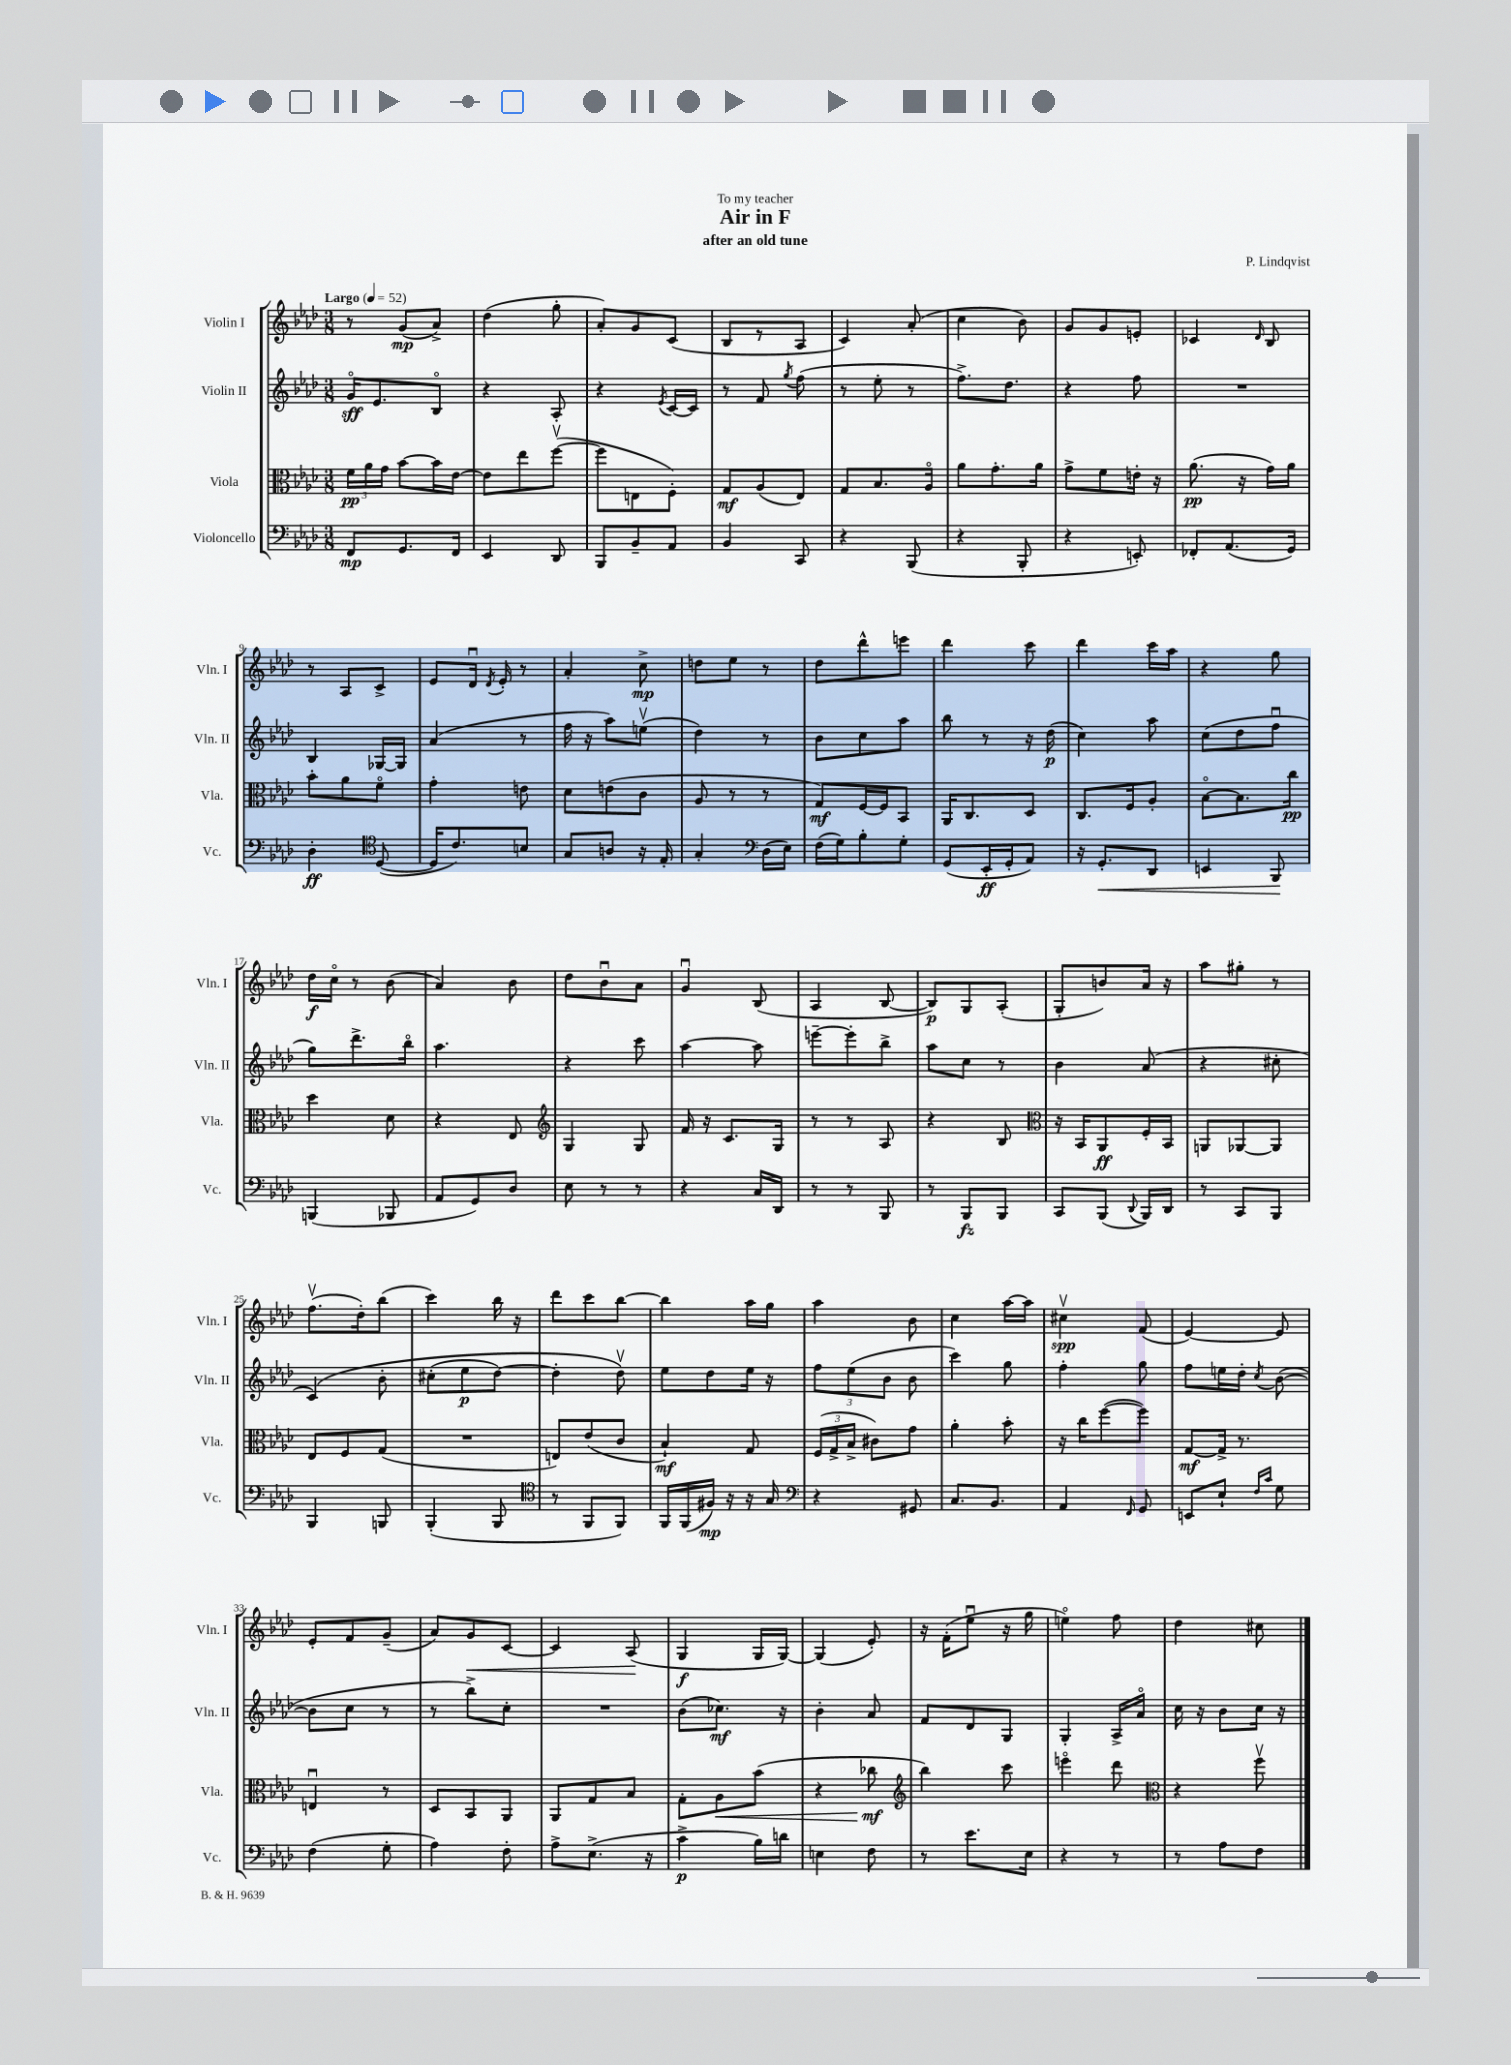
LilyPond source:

\header { title = "Air in F" composer = "P. Lindqvist" subtitle = "after an old tune" dedication = "To my teacher" }
<<
\new StaffGroup <<
\new Staff = "s0" \with { instrumentName = "Violin I" shortInstrumentName = "Vln. I" } {
    \clef treble \key aes \major \numericTimeSignature \time 3/8 \tempo "Largo" 4 = 52
    \autoBeamOff r8 g'8[\mp( aes'8]->) |
    des''4( g''8-. |
    aes'8[-.) g'8 c'8]( |
    bes8[ r8 aes8] |
    c'4) aes'8-.( |
    c''4 bes'8) |
    g'8[ g'8 e'8]-. |
    ces'4 \grace { des'16 } bes8 |
    r8 aes8[ c'8]-> |
    ees'8[ des'16]\downbow \acciaccatura { des'8 } ees'16-. r8 |
    aes'4-. c''8->\mp |
    d''8[ ees''8] r8 |
    des''8[ des'''8-^ e'''8] |
    des'''4 c'''8 |
    des'''4 c'''16[ aes''16] |
    r4 g''8 |
    des''16[\f c''16]\flageolet r8 bes'8( |
    aes'4) bes'8 |
    des''8[ bes'8\downbow aes'8] |
    g'4\downbow bes8( |
    aes4 bes8~ |
    bes8[\p) g8 aes8]-.( |
    g8[-. b'8) aes'16] r16 |
    aes''8[ gis''8]-. r8 |
    f''8.[\upbow( des''16-.) bes''8]( |
    c'''4) bes''16 r16 |
    des'''8[ c'''8 bes''8]~ |
    bes''4 aes''16[ g''16] |
    aes''4 bes'8 |
    c''4 aes''16[~ aes''16] |
    cis''4\upbow\spp f'8( |
    ees'4~) ees'8 |
    ees'8[-. f'8 g'8]--( |
    aes'8[) g'8\< c'8]~ |
    c'4 aes8\!( |
    g4\f g16[ g16]~) |
    g4( ees'8-.) |
    r16 f'16[-.( ees''8]\downbow r16 g''16 |
    e''4\flageolet) f''8 |
    des''4 cis''8 \bar "|." |
}
\new Staff = "s1" \with { instrumentName = "Violin II" shortInstrumentName = "Vln. II" } {
    \clef treble \key aes \major \numericTimeSignature \time 3/8
    \autoBeamOff g'16[\flageolet\sff ees'8. bes8]\flageolet |
    r4 aes8-. |
    r4 \acciaccatura { ees'8 } c'16[~ c'16] |
    r8 f'8 \acciaccatura { g''8 } f''8( |
    r8 ees''8-. r8 |
    f''8.[->) des''8.] |
    r4 f''8 |
    R4. |
    bes4 ges16[~ ges16] |
    aes'4( r8 |
    f''16 r16 aes''8[) e''8]\upbow( |
    des''4) r8 |
    bes'8[ c''8 aes''8] |
    bes''8 r8 r16 des''16\p( |
    c''4) aes''8 |
    c''8[( des''8 f''8]\downbow |
    g''8[) des'''8.-> bes''16]\flageolet |
    aes''4. |
    r4 c'''8 |
    aes''4~ aes''8 |
    e'''8[~-- e'''8-. bes''8]-> |
    aes''8[ c''8] r8 |
    bes'4 aes'8( |
    r4 cis''8-. |
    c'4)\( bes'8-. |
    cis''8[-.( ees''8\p des''8]~) |
    des''4-. des''8\upbow\) |
    ees''8[ des''8 ees''16] r16 |
    \tuplet 3/2 { f''8[ ees''8( bes'8] } bes'8 |
    c'''4) g''8 |
    f''4-. g''8 |
    f''8[ e''16 des''16]-. \acciaccatura { c''8 } bes'8~( |
    bes'8[ c''8] r8 |
    r8 bes''8[->) c''8]-. |
    R4. |
    bes'8[( ces''8.]\mf) r16 |
    bes'4-. aes'8 |
    f'8[ des'8 g8] |
    g4-. aes16[-> aes'16]\flageolet |
    c''16 r16 bes'8[ c''16] r16 \bar "|." |
}
\new Staff = "s2" \with { instrumentName = "Viola" shortInstrumentName = "Vla." } {
    \clef alto \key aes \major \numericTimeSignature \time 3/8
    \autoBeamOff \tuplet 3/2 { f'16[\pp aes'16 g'16] } bes'8[~ bes'16 ees'16]~ |
    ees'8[ ees''8 f''8]~\upbow( |
    f''8[ e8 f8]-.) |
    g8[\mf aes8( ees8]) |
    g8[ bes8. aes16]\flageolet |
    aes'8[ g'8.-. aes'16] |
    g'8[-> f'8 e'16]-. r16 |
    aes'8.\pp( r16 g'16[) aes'16] |
    bes'8[-. aes'8 f'8]\flageolet |
    g'4-. e'8 |
    des'8[ e'8( c'8] |
    aes8 r8 r8 |
    g8[\mf) f16~ f16 bes,8] |
    aes,16[ c8. des8] |
    c8.[ f16 aes8]-. |
    bes8[~\flageolet bes8. c''16]\pp |
    des''4 des'8 |
    r4 ees8 |
    \clef treble g4 g8 |
    f'16 r16 c'8.[ g16] |
    r8 r8 aes8 |
    r4 bes8 |
    \clef alto r16 bes,16[ aes,8\ff f16-. bes,16] |
    a,8[ aes,8~ aes,8] |
    ees8[ f8 g8]( |
    R4. |
    e8[) ees'8( c'8] |
    bes4-!\mf) g8 |
    \tuplet 3/2 { f16[( g16-> bes16]-> } cis'8[) g'8] |
    aes'4-. bes'8-. |
    r16 c''16[ f''8~( f''8]) |
    g8[~\mf g16]-> r8. |
    e4\downbow r8 |
    des8[ bes,8 aes,8] |
    aes,8[ g8 bes8] |
    g8[-. aes8\< bes'8]( |
    r4 ces''8\mf\! |
    \clef treble bes''4) c'''8 |
    e'''4\flageolet des'''8 |
    \clef alto r4 f''8\upbow \bar "|." |
}
\new Staff = "s3" \with { instrumentName = "Violoncello" shortInstrumentName = "Vc." } {
    \clef bass \key aes \major \numericTimeSignature \time 3/8
    \autoBeamOff f,8[\mp g,8. f,16] |
    ees,4 des,8 |
    bes,,8[ bes,8-- aes,8] |
    bes,4 c,8 |
    r4 bes,,8( |
    r4 bes,,8-. |
    r4 e,8-.) |
    fes,8[-. aes,8.( g,16]) |
    des4-.\ff \clef tenor des8~( |
    des16[ c'8.) b8] |
    g8[ a8] r16 ees16-. |
    g4-. \clef bass des16[( ees16]) |
    f16[( g16) bes8-. g8]-. |
    g,8[( ees,16-.\ff g,16-. aes,8]) |
    r16 g,8.[-.\< des,8] |
    e,4 bes,,8\! |
    b,,4( bes,,8 |
    aes,8[ g,8) des8] |
    ees8 r8 r8 |
    r4 c16[ des,16] |
    r8 r8 bes,,8 |
    r8 bes,,8[\fz bes,,8] |
    c,8[ bes,,8]( \appoggiatura { des,8 } bes,,16[) des,16] |
    r8 c,8[ bes,,8] |
    bes,,4 b,,8 |
    bes,,4-.( bes,,8 |
    \clef tenor r8 f,8[ f,8]) |
    f,16[ f,16( fis16]\mp) r16 r16 g16 |
    \clef bass r4 gis,8 |
    c8.[ bes,8.] |
    aes,4 \grace { f,16 } g,8 |
    e,8[ ees8]-! \grace { f16[ c'16] } g8 |
    f4( g8-. |
    aes4) f8-. |
    aes8[-> ees8.]->( r16 |
    c'4->\p bes16[) d'16] |
    e4 f8 |
    r8 ees'8.[ ees16] |
    r4 r8 |
    r8 aes8[ f8] \bar "|." |
}
>>
>>
